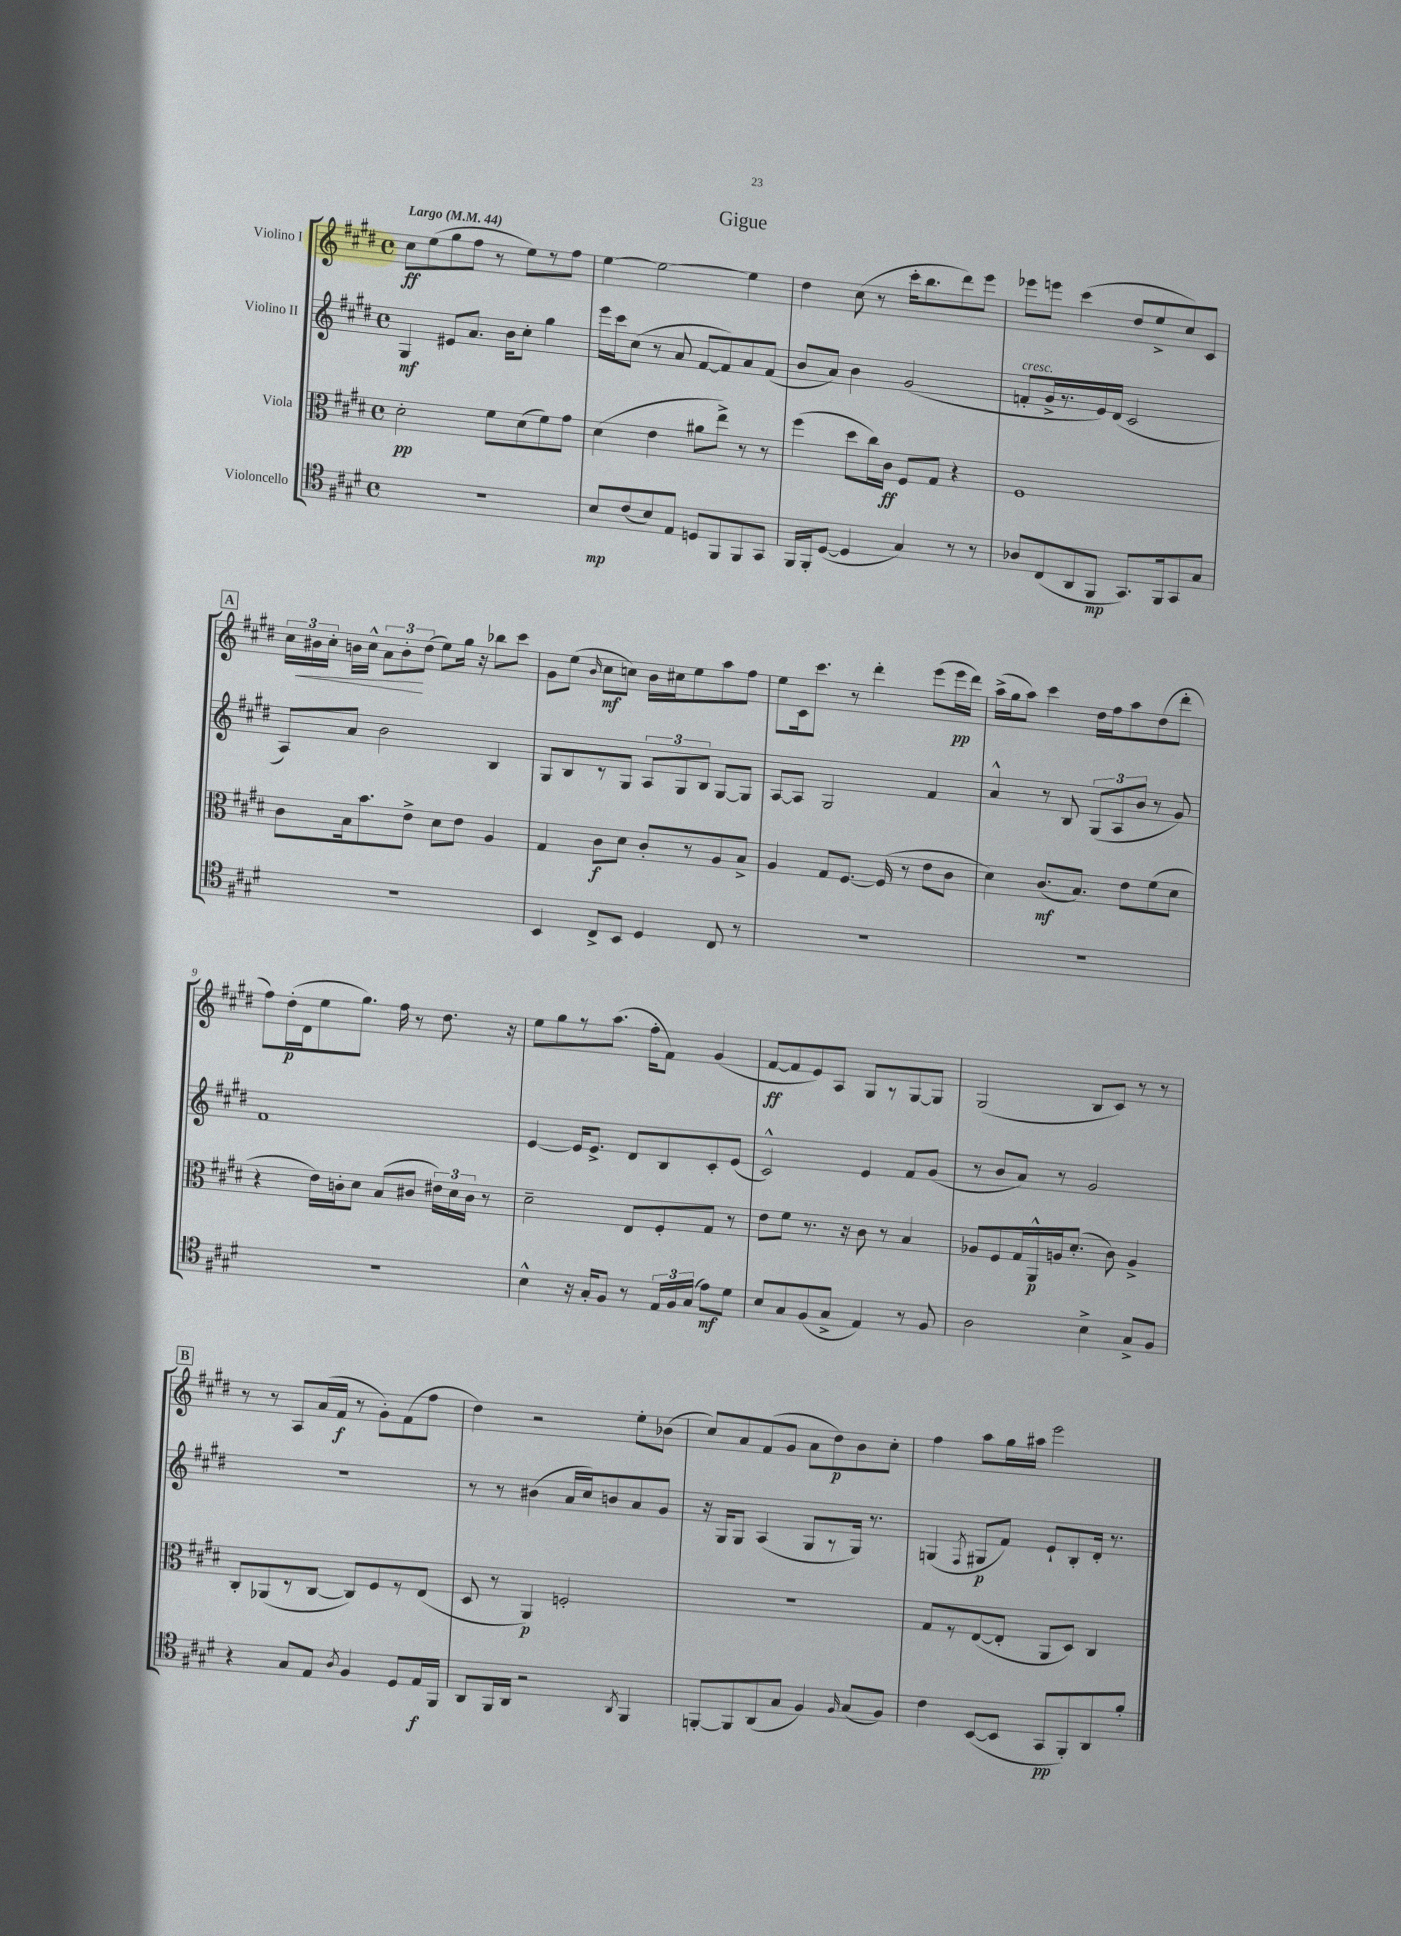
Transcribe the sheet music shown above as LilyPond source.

\header { title = "Gigue" }
<<
\new StaffGroup <<
\new Staff = "s0" \with { instrumentName = "Violino I" } {
    \clef treble \key e \major \defaultTimeSignature \time 4/4 \tempo "Largo" 4 = 44
    \autoBeamOff cis''8[\ff e''8( gis''8 fis''8] r8 e''8[) r8 fis''8] |
    e''4~ e''2~ e''4 |
    dis''4 cis''8( r8 cis'''16[-. b''8. dis'''8) e'''8] |
    ees'''8[ e'''8] cis'''4( dis''8[ e''8-> cis''8) cis'8] |
    \mark \markup { \box "A" } \tuplet 3/2 { cis''16[ bis'16\< cis''16]-. } b'16[ cis''16]-^ \tuplet 3/2 { a'8[ b'8-.\! dis''8]( } e''8[) gis''16] r16 bes''8[ cis'''8] |
    gis'8[ e''8]( \grace { b'16 } cis''8[\mf c''8]) b'16[ cis''16 e''8 a''8 fis''8] |
    e''8[ cis'16 cis'''8.] r8 dis'''4-. e'''8[( e'''16\pp dis'''16]) |
    a''16[->( gis''16 a''8]) cis'''4 dis''16[ fis''16 a''8 dis''8( dis'''8]-. |
    fis''8[) dis''16-.\p( dis'16 e''8 gis''8.]) fis''16 r8 dis''8. r16 |
    e''8[ gis''8 r8 a''8.]( fis''16[-. fis'8]) gis'4( |
    fis'8[~\ff fis'8 e'8) a8] gis8[ r8 gis8~ gis8] |
    gis2( b8[ cis'8]) r8 r8 |
    \mark \markup { \box "B" } r8 r8 a8[ a'16( fis'16]\f r8 gis'8[-.) fis'8( fis''8] |
    dis''4) r2 e''8[-. bes'8]( |
    cis''8[) a'8 fis'8( gis'8] a'8[ dis''8\p) b'8 cis''8]-. |
    fis''4 a''8[ gis''16 ais''16] e'''2 \bar "|." |
}
\new Staff = "s1" \with { instrumentName = "Violino II" } {
    \clef treble \key e \major \defaultTimeSignature \time 4/4
    \autoBeamOff gis4\mf eis'8[ a'8.] b'16[ cis''8]-. gis''4 |
    e'''16[ cis'''16 cis''8]( r8 a'8 fis'8[~ fis'8) a'8 fis'8]( |
    b'8[ a'8]) b'4 gis'2( |
    f'8[-.^\markup { \italic "cresc." } gis'16-> r8. e'16) dis'16]( cis'2 |
    \mark \markup { \box "A" } a8[) a'8] b'2 b4 |
    gis8[ b8 r8 gis8] \tuplet 3/2 { a8[ gis8 b8] } gis8[~ gis8] |
    a8[~ a8] gis2 fis'4 |
    a'4-^ r8 b8 \tuplet 3/2 { gis8[( a8 b'8] } r8 gis'8) |
    fis'1 |
    e'4~ e'16[ e'8.]-> dis'8[ b8 cis'8-. e'8]( |
    cis'2-^) e'4 fis'8[ gis'8]( |
    r8 b'8[ a'8]) r8 gis'2 |
    \mark \markup { \box "B" } R1 |
    r8 r8 bis'4( a'16[ cis''16) b'8 a'8 gis'8] |
    r16 gis16[ gis8] a4( gis8[ r8 gis16]) r8. |
    g4( \acciaccatura { fis8 } gis8[\p fis'8]) e'8[-! b8-. dis'16]-. r8. \bar "|." |
}
\new Staff = "s2" \with { instrumentName = "Viola" } {
    \clef alto \key e \major \defaultTimeSignature \time 4/4
    \autoBeamOff dis'2-.\pp fis'8[ dis'8( fis'8) gis'8] |
    dis'4( e'4 ais'8[ e''8]->) r8 r8 |
    fis''4( dis''8[ cis''16) cis'16]\ff fis8[ gis8] r4 |
    fis1 |
    \mark \markup { \box "A" } cis'8[ b16 b'8. e'8]-> dis'8[ e'8] a4 |
    gis4 cis'8[\f dis'8] cis'8[-. r8 a8 b8]-> |
    a4 gis8[ fis8.]~ fis16( r8 e'8[ cis'8] |
    dis'4) cis'8.[\mf( b8.]) e'8[ fis'8( dis'8] |
    r4 e'16[) c'16-. dis'8] b8[( cis'8] \tuplet 3/2 { eis'16[) dis'16 cis'16] } r8 |
    dis'2-- e8[ fis8-. gis8] r8 |
    e'8[ fis'8] r8. r16 cis'8 r8 b4 |
    aes8[ fis8 gis16 a,16-^\p a16 dis'8.]-.( cis'8) a4-> |
    \mark \markup { \box "B" } cis8[-. aes,8( r8 cis8]~ cis8[) fis8 r8 e8]( |
    dis8 r8 a,4\p) f2-. |
    r1 |
    gis8[ r8 e8~( e8]-. a,8[ dis8]) cis4 \bar "|." |
}
\new Staff = "s3" \with { instrumentName = "Violoncello" } {
    \clef tenor \key e \major \defaultTimeSignature \time 4/4
    \autoBeamOff R1 |
    b8[\mp cis'8( b8) e8] d8[ fis,8 fis,8 gis,8] |
    fis,16[ fis,16-. dis8]~( dis4 gis4) r8 r8 |
    aes8[ cis8( a,8 fis,8]\mp gis,8.[) fis,16 gis,8 gis8] |
    \mark \markup { \box "A" } r1 |
    b,4 cis8[-> b,8] dis4 cis8 r8 |
    R1 |
    R1 |
    R1 |
    b4-^ r16 gis16[-. fis8] r8 \tuplet 3/2 { e16[ fis16 gis16]( } e'8[\mf) dis'8] |
    b8[ gis8 fis8( gis8]-> e4) r8 fis8 |
    a2 b4-> gis8[-> fis8] |
    \mark \markup { \box "B" } r4 gis8[ e8] \acciaccatura { a8 } fis4 dis8[ e16\f fis,16] |
    a,8[ fis,16 a,16] r2 \acciaccatura { a,8 } fis,4 |
    f,8[~-. f,8 a,8( gis8] fis4) \grace { fis16 } gis8[( fis8]) |
    cis'4 b,8[~( b,8] gis,8[\pp fis,8-.) a,8 fis'8]-. \bar "|." |
}
>>
>>
